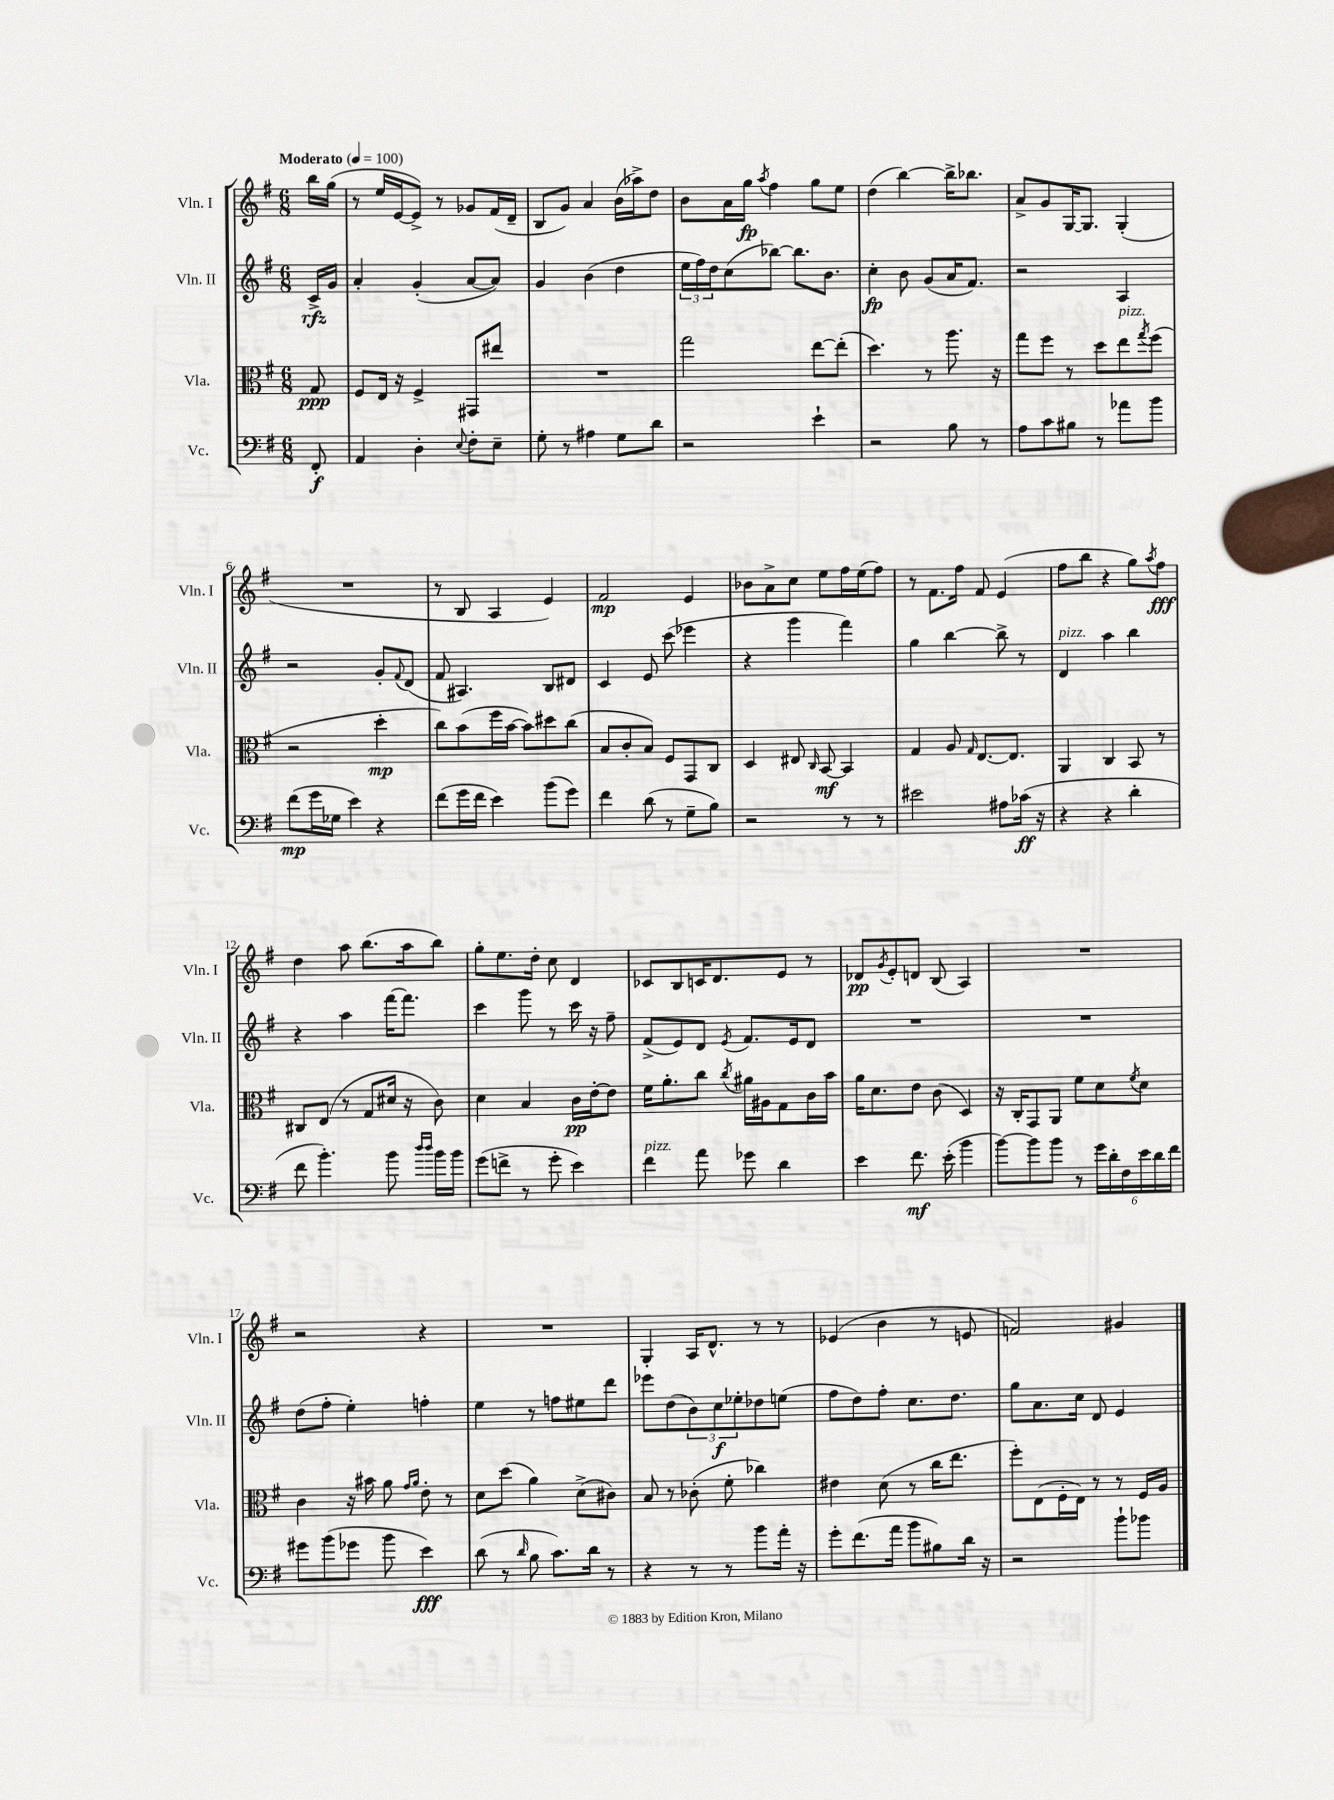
<<
\new StaffGroup <<
\new Staff = "s0" \with { instrumentName = "Vln. I" shortInstrumentName = "Vln. I" } {
    \clef treble \key g \major \numericTimeSignature \time 6/8 \partial 8 \tempo "Moderato" 4 = 100
    b''16 g''16( |
    r8 e''16 e'16~ e'8->) r8 ges'8 fis'16( d'16-- |
    b8 g'8) a'4 b'16( aes''16->) d''8 |
    b'8 a'16 g''16\fp \acciaccatura { a''8 } fis''4 g''8 e''8 |
    d''4( b''4~) b''16-> bes''8. |
    a'8-> g'8 g16~ g8. g4-.( |
    R2. |
    r8 b8 a4 e'4) |
    fis'2\mp e'4 |
    bes'8 a'8-> c''8 e''8 fis''16 e''16( fis''8) |
    r8 fis'8. fis''16 fis'8 e'4( |
    fis''8 b''8 r4 g''8) \acciaccatura { a''8 } fis''8\fff |
    d''4 a''8 b''8.( a''16 b''8) |
    g''8-. e''8. d''16-. c''8 d'4 |
    ces'8 b8 c'16 d'8. e'8 r8 |
    des'8\pp \acciaccatura { g'8 } e'8-. d'8 b8( a4) |
    R2. |
    r2 r4 |
    R2. |
    g4-. a16 d'8.-^ r8 r8 |
    ees'4( b'4 r8 e'8 |
    f'2) gis'4 \bar "|." |
}
\new Staff = "s1" \with { instrumentName = "Vln. II" shortInstrumentName = "Vln. II" } {
    \clef treble \key g \major \numericTimeSignature \time 6/8 \partial 8
    c'16->\rfz g'16 |
    a'4-. g'4-.( a'8~ a'8) |
    g'4 b'4( d''4 |
    \tuplet 3/2 { e''16 fis''16) d''16 } c''8( bes''8~) bes''8. b'8. |
    c''4-.\fp b'8 g'8( a'16 fis'8.) |
    r2 a4 |
    r2 g'8-. \appoggiatura { fis'8 } d'8( |
    fis'8 ais4.) b8 dis'8 |
    c'4 e'8 c'''8( ees'''4 |
    r4 g'''4 fis'''4) |
    g''4 b''4~ b''8-> r8 |
    d'4^\markup { \italic "pizz." } a''4 b''4 |
    r4 a''4 fis'''16~ fis'''8. |
    c'''4 g'''8 r8 c'''16 r16 fis''8-- |
    fis'8->( e'8) d'8 \acciaccatura { e'8 } fis'8. e'16 d'8 |
    R2. |
    R2. |
    d''8( fis''8-. e''4-.) f''4-. |
    e''4 r8 f''8 eis''8 d'''8 |
    ees'''8 d''8( \tuplet 3/2 { b'8) c''8\f ees''8-. } des''8 e''8( |
    fis''8 d''8) fis''8-. c''8. d''8. |
    g''8 a'8. c''16 d'8 e'4 \bar "|." |
}
\new Staff = "s2" \with { instrumentName = "Vla." shortInstrumentName = "Vla." } {
    \clef alto \key g \major \numericTimeSignature \time 6/8 \partial 8
    g8\ppp |
    fis8 e16 r16 fis4-> gis,8 eis''8 |
    R2. |
    g''2 e''8~ e''8-.( |
    d''4.) r8 a''8. r16 |
    g''8 fis''8 r8 d''8 e''8^\markup { \italic "pizz." } \acciaccatura { g''8 } fis''8( |
    r2 d''4-.\mp |
    c''8) b'8( fis''16 b'16~ b'8) dis''8 c''8( |
    b8 c'8-. b8) fis8 g,8 c8 |
    d4 eis8 \grace { c16 } b,8~\mf b,4 |
    g4 a8 \grace { g16 } e8.~ e8. |
    a,4 c4 b,8 r8 |
    cis8 e8( r8 g8 dis'16 r16 c'8) |
    d'4 b4 c'16\pp e'16~-. e'8 |
    fis'16 a'8.-. c''8 \acciaccatura { c''8 } ais'16 ais16 g8 c'16 b'16 |
    a'16 d'8. e'8 c'8( d4) |
    r16 c16-. g,8 a,8 fis'8 d'8 \acciaccatura { fis'8 } d'8 |
    c'4 r16 bis'16 a'8 \grace { g'16 a'16 } e'8-. r8 |
    d'8 d''8( a'4) d'8->( cis'8) |
    b8 r8 ces'8-.( fis'8-. ces''4) |
    eis'4 d'8( r8 c''16 e''8. |
    fis''8-.) e8( fis16-. e16) r8 r8 fis16 a16 \bar "|." |
}
\new Staff = "s3" \with { instrumentName = "Vc." shortInstrumentName = "Vc." } {
    \clef bass \key g \major \numericTimeSignature \time 6/8 \partial 8
    fis,8-.\f |
    a,4 d4-. \appoggiatura { e8 } fis8-. e8-- |
    g8-. r8 ais4 g8 d'8 |
    r2 e'4-! |
    r2 b8 r8 |
    a8 c'8 bis8 r8 aes'8 b'8 |
    fis'8\mp( g'16 ges16 e'4) r4 |
    fis'8( g'16 fis'16 e'4) b'8( g'8) |
    fis'4 d'8( r8 g8-- b8) |
    r2 r8 r8 |
    eis'2 ais8 ces'16\ff( r16 |
    r4 r4 d'4-. |
    fis'8 b'4.-.) b'8 \grace { d''16 d''16 } b'16 b'16 |
    g'8( f'8-> r8 g'8-. e'4) |
    fis'4^\markup { \italic "pizz." } a'8 ges'8 d'4 |
    e'4 fis'8.\mf e'16-.( b'4 |
    b'8~) b'8 b'8 r8 \tuplet 6/4 { g'16 d'16-. fis16 e'16 d'16 fis'16 } |
    gis'8 b'8( ges'8 b'8 e'4\fff) |
    d'8( r8 \grace { d'16 } b8 c'8.) d'16 r8 |
    r4 r8 r8 b'8 a'16-. r16 |
    g'8-. fis'8.( a'16 b'8 bis8) d'16 r16 |
    r2 b'8-! bes'8 \bar "|." |
}
>>
>>
